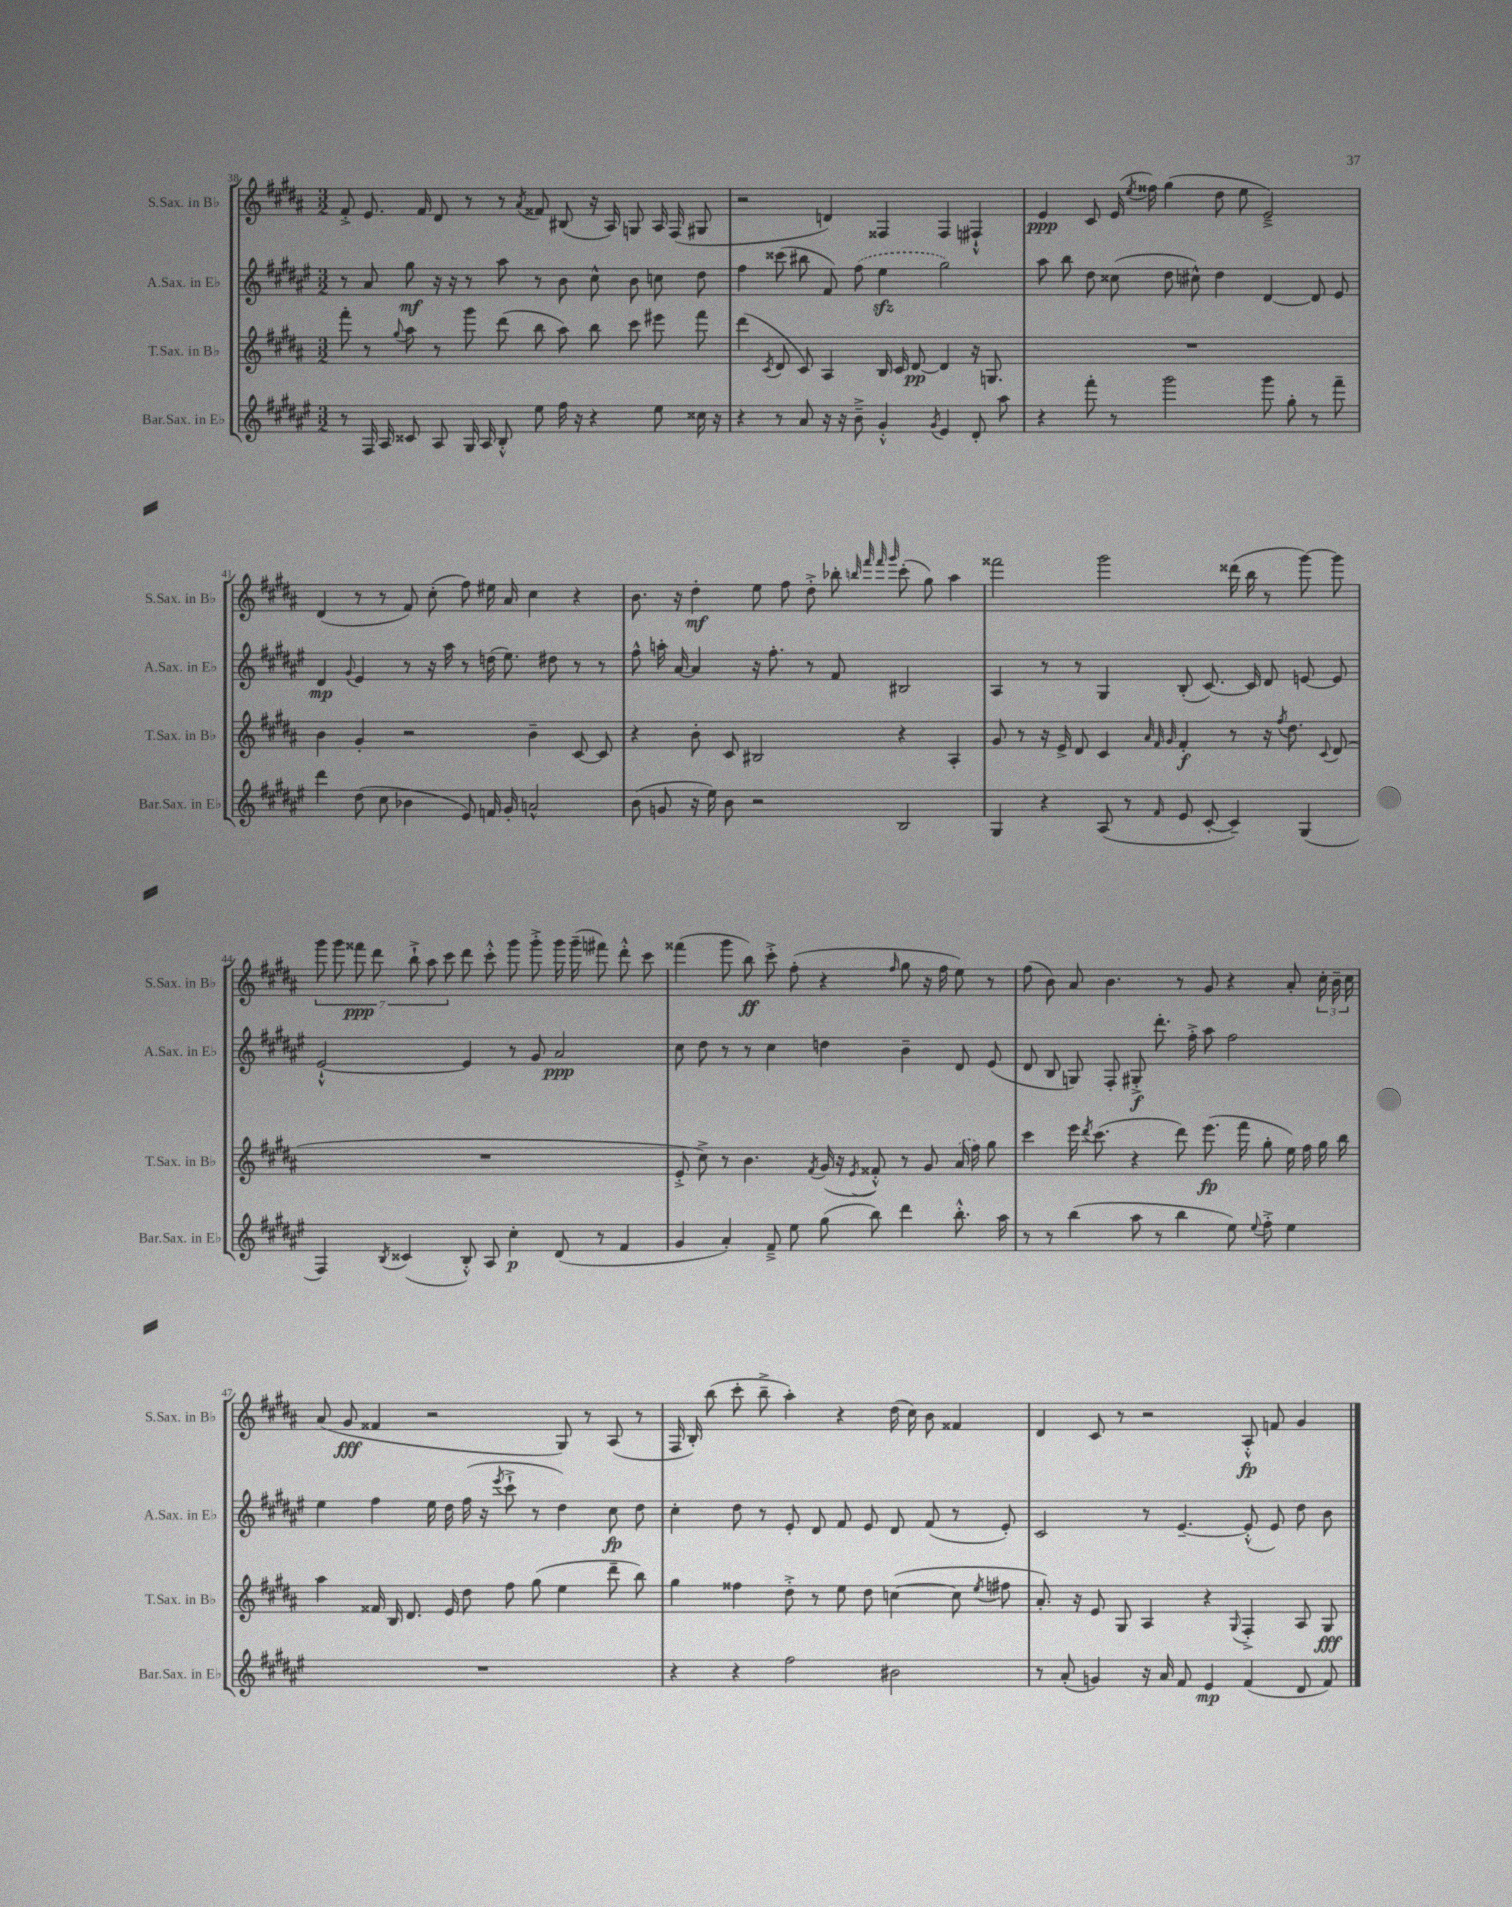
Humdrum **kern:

**kern	**kern	**kern	**kern
*staff4	*staff3	*staff2	*staff1
*clefG2	*clefG2	*clefG2	*clefG2
*k[f#c#g#d#a#e#]	*k[f#c#g#d#a#]	*k[f#c#g#d#a#e#]	*k[f#c#g#d#a#]
*M3/2	*M3/2	*M3/2	*M3/2
8r	8fff#'	8r	8f#'^
16F#	8r	8a#	8.e
16A#	.	.	.
.	8qqgg#	.	.
8c##	8aa#	8gg#	.
.	.	.	16f#
8A#	8r	16r	8d#
.	.	16r	.
16G#	8ggg#	8r	8r
16A#	.	.	.
8B'^^	(8ddd#	8aa#	8r
.	.	.	8qa#
8ee#	8bb	8r	8f##
16ff#	8aa#)	8b	(8B#
16r	.	.	.
4r	8bb	8cc#^^	16r
.	.	.	16A#)
.	8ccc#	8b	8G
8ee#	8eee#	8cc	16A#
.	.	.	(16F#
16cc##	8fff#	8dd#	8G#
16r	.	.	.
=	=	=	=
4r	(4ddd#	4ff#	2r
.	8qc#	.	.
8r	8d#	(8ccc##	.
8a#	8c#)	8bb#	.
16r	4A#	8f#)	4d)
16r	.	.	.
8b~^	.	(8ff#	.
4g#'^^	16B	4ee#	4F##
.	16c#	.	.
.	[8d#	.	.
8qg#	.	.	.
4e#	4d#]	2gg#)	4F##
8d#'	16r	.	4F#`^^
.	8.G	.	.
8aa#	.	.	.
=	=	=	=
4r	1.r	8aa#	4e
.	.	8bb	.
8fff#'	.	8dd#	8c#
8r	.	(8cc##	(16e
.	.	.	8qee
.	.	.	16ff##)
2ggg#	.	8dd#	(4gg#
.	.	8cc#^^)	.
.	.	4dd#	8dd#
.	.	.	8ee
8ggg#	.	[4d#	2e~^)
8gg#'	.	.	.
8r	.	8d#]	.
8fff#~	.	8e#	.
=	=	=	=
4ddd#	4b	4d#	(4d#
.	.	8qqg#	.
(8dd#	4g#'	4e#	8r
8cc#	.	.	8r
4b-	2r	8r	8f#)
.	.	16r	(8cc#'
.	.	16aa#	.
8e#)	.	8r	8ff#)
16f	.	(16dd	16ee#
16g#'	.	8.ee#)	16a#
2a^^	4b~	.	4cc#
.	.	8dd#	.
.	[8c#	8r	4r
.	8c#]	8r	.
=	=	=	=
(8b	4r	8ff#^^	8.b
8g	.	16aa'	.
.	.	[16a#	16r
16r	8b'	4a#]	4dd#'
16ee#)	.	.	.
8b	8c#	.	.
2r	2B#	16r	8ee
.	.	8.ff#'	.
.	.	.	8ff#
.	.	8r	8dd#'^
.	.	8f#	8bb-'
.	.	.	32qqbb
.	.	.	32qqfff#
.	.	.	32qqfff#
.	.	.	32qqggg#
2B	4r	2B#	(8ccc#'
.	.	.	8gg#)
.	4A#'	.	4aa#
=	=	=	=
4G#	8g#	4A#	2fff##
.	8r	.	.
4r	16r	8r	.
.	16e^	.	.
.	8d#	8r	.
(8A#	4c#	4G#	2ggg#
8r	.	.	.
.	32qqa#	.	.
.	32qqf#	.	.
16qqf#	32qqg#	.	.
8e#	4f#'	(8B'	.
[8c#'	.	[8.c#)	.
4c#~])	8r	.	(16ddd##
.	.	16c#]	16bb
.	16r	8d#	8r
.	8qff#	.	.
.	8.dd#	.	.
(4G#	.	[8e	[8ggg#)
.	8qqc#	.	.
.	(8d#	8e]	8ggg#]
=	=	=	=
4F#)	1.r	[2e#`^^	14ggg#
.	.	.	14ggg#
.	.	.	14fff##
.	.	.	14ddd#
8qB	.	.	.
(4c##	.	.	.
.	.	.	14bb`^
.	.	.	14aa#
.	.	.	14ccc#
8B'^^)	.	4e#]	8ddd#
8A#	.	.	8ccc#'^^
4cc#'	.	8r	8ggg#
.	.	8g#	8ggg#'^
(8d#	.	2a#	16ggg#
.	.	.	(16ggg#~
8r	.	.	8fff#)
4f#	.	.	8ddd#'^^
.	.	.	8ccc#
=	=	=	=
4g#	8e'^	8cc#	(4fff##
.	8cc#^)	8dd#	.
4a#')	8r	8r	8ggg#
.	4.b	8r	8bb)
8f#~^	.	4cc#	8ccc#'^
8ee#	.	.	(8ff#'
.	8qf#	.	.
(8gg#	(16g#	4dd	4r
.	16r	.	.
.	8qe	.	.
8bb)	8f##'^^)	.	.
.	.	.	16qqff#
4ddd#	8r	4b~	8gg#
.	8g#	.	16r
.	.	.	16ff#
8.bb'^^	(16a#	8d#	8ee)
.	16ff#)	.	.
.	8gg#	(8e#	8r
16aa#	.	.	.
=	=	=	=
8r	4ccc#	8d#	(8ff#
8r	.	8B	8b)
(4bb	16eee	8G)	8a#
.	8qddd#	.	.
.	(8.ccc#	.	.
.	.	8F#'	4.b
8aa#	4r	8G#'^	.
8r	.	8.ddd#'	.
4bb	8ddd#)	.	8r
.	.	16ff#'^	.
.	(8.eee	8aa#	8g#
8ee#)	.	2ff#	4r
.	16fff#	.	.
8qqee#	.	.	.
8ff#'^	8gg#'	.	.
4ee#	16ee)	.	8a#'
.	16ff#	.	.
.	16gg#	.	24cc#'
.	.	.	24b~
.	16bb	.	.
.	.	.	24cc#
=	=	=	=
1.r	4aa#	4ee#	(8a#
.	.	.	8g#
.	16f##	4ff#	4f##
.	16B	.	.
.	8.d#	.	.
.	.	16ee#	2r
.	16e	16dd#	.
.	8dd#	(16ff#	.
.	.	16r	.
.	.	8qeee#	.
.	8ff#	8ccc#`^	.
.	(8gg#	8r	.
.	4ee	4dd#)	8G#)
.	.	.	8r
.	8ddd#~	8cc#	(8A#
.	8bb)	8dd#	8r
=	=	=	=
4r	4gg#	4cc#'	16F#
.	.	.	16B')
.	.	.	(8bb
4r	4ff##	8dd#	8ccc#'
.	.	8r	8bb~^
2ff#	8dd#'^	8e#'	4aa#')
.	8r	8d#	.
.	8ee	8f#	4r
.	8dd#	8e#	.
2b#	([4cc	8d#	(16dd#
.	.	.	16cc#)
.	.	(8f#	8b
.	8cc]	8r	4f##
.	8qee	.	.
.	8ff#	8e#')	.
=	=	=	=
8r	8.a#')	2c#	4d#
(8a#'	.	.	.
.	16r	.	.
4g)	8e	.	8c#
.	8G#	.	8r
16r	4A#	8r	2r
16a#	.	.	.
8f#	.	[4.e#~	.
4e#	4r	.	.
.	8qqG#	.	.
(4f#	4F#'^	(8e#'^^]	8A#'^^
.	.	8e#)	8f
8d#	8A#	8dd#	4g#
8f#)	8G#	8b	.
==	==	==	==
*-	*-	*-	*-
